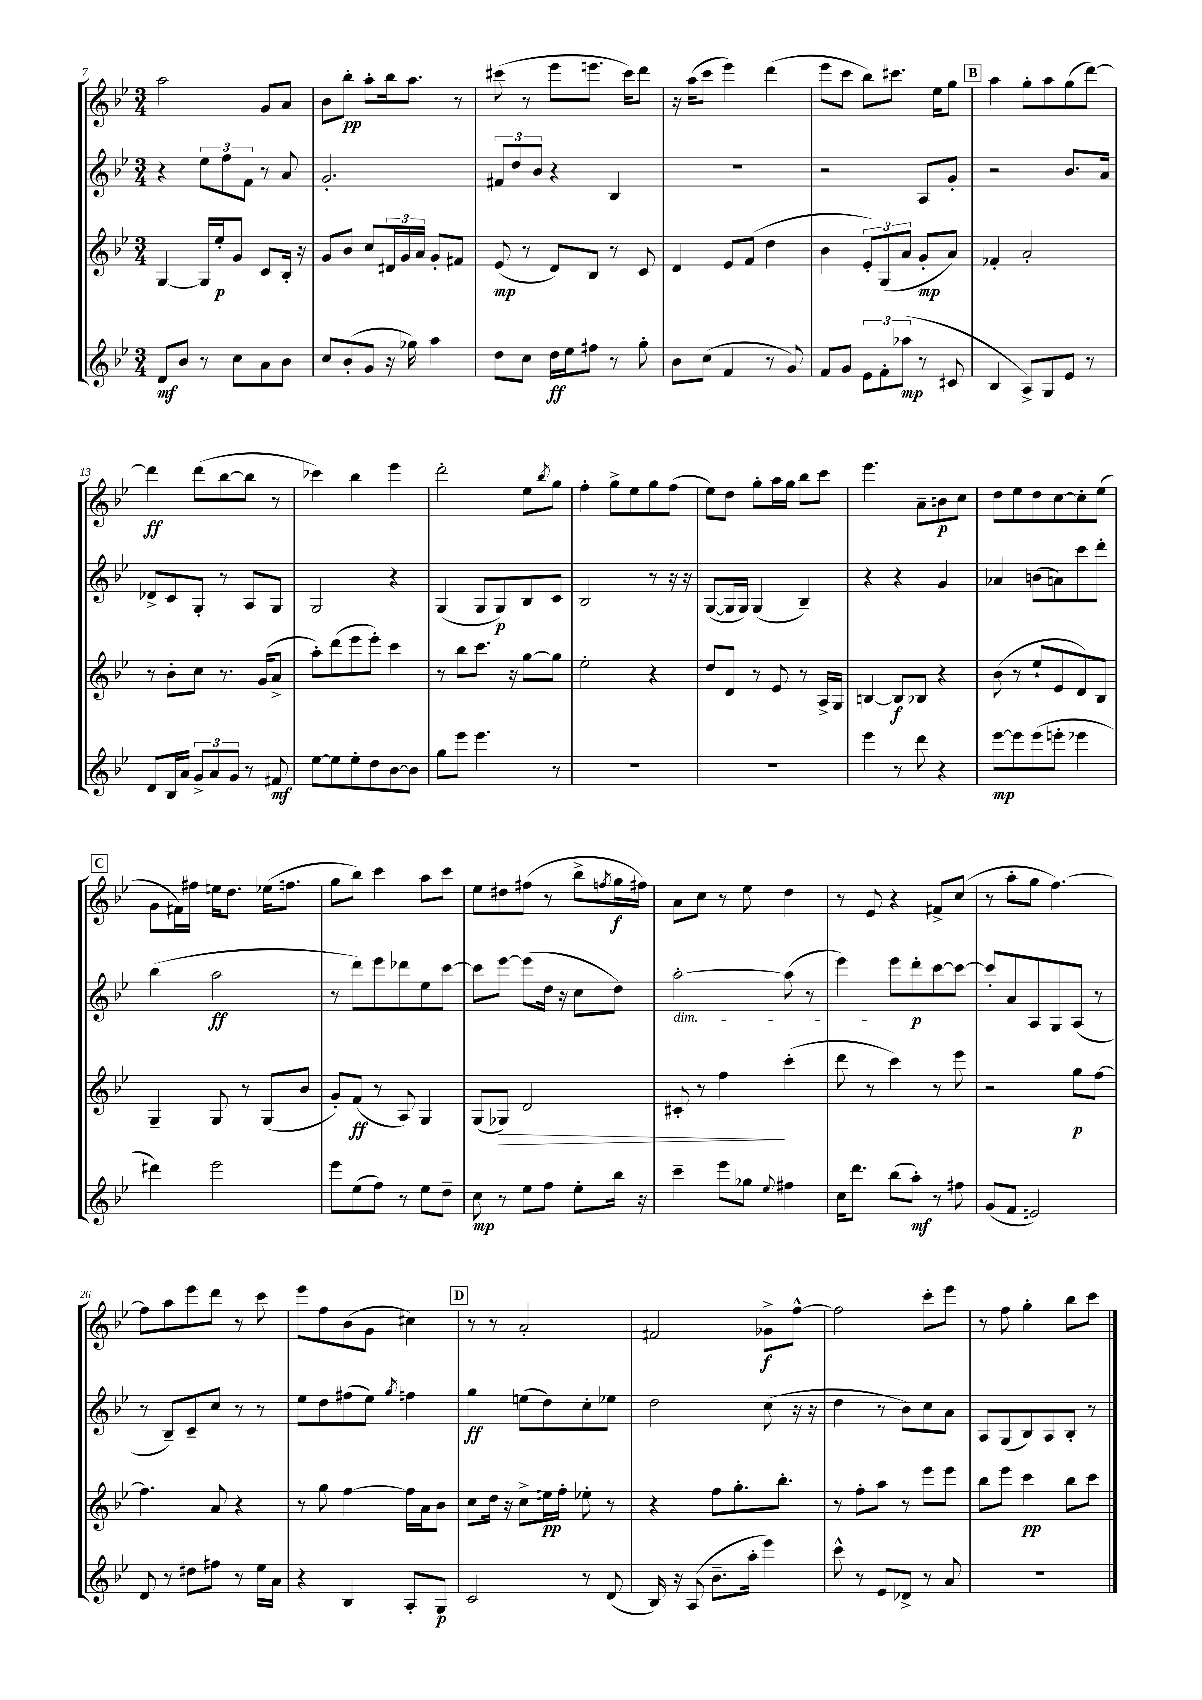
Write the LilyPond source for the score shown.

<<
\new StaffGroup <<
\new Staff = "s0" {
    \clef treble \key bes \major \numericTimeSignature \time 3/4
    a''2 g'8 a'8 |
    bes'8 bes''8-.\pp a''8-. bes''16 a''8. r8 |
    cis'''8( r8 ees'''8 e'''8. cis'''16) d'''8 |
    r16 a''16( c'''8 ees'''4) d'''4( |
    ees'''8 c'''8 bes''8) cis'''8. ees''16 g''8 |
    \mark \markup { \box "B" } a''4 g''8-. a''8 g''8( d'''8~) |
    d'''4\ff d'''8( bes''8~ bes''8 r8 |
    ces'''4) bes''4 ees'''4 |
    d'''2-. ees''8 \acciaccatura { bes''8 } g''8 |
    f''4-. g''8-> ees''8 g''8 f''8( |
    ees''8) d''8 g''8-. a''16 g''16 bes''8 c'''8 |
    ees'''4. a'8-- b'8\p c''8 |
    d''8 ees''8 d''8 c''8~ c''8-. ees''8( |
    \mark \markup { \box "C" } g'8 fis'16) fis''16 e''16 d''8. ees''16( f''8. |
    g''8 bes''8) c'''4 a''8 c'''8 |
    ees''8 dis''8 fis''8( r8 bes''8-> \acciaccatura { f''8 } g''16\f fis''16) |
    a'8 c''8 r8 ees''8 d''4 |
    r8 ees'8 r4 fis'8-> c''8( |
    r8 a''8-. g''8 f''4.~) |
    f''8 a''8 ees'''8 d'''8 r8 c'''8 |
    ees'''8 f''8 bes'8( g'8 cis''4) |
    \mark \markup { \box "D" } r8 r8 a'2-. |
    fis'2 ges'8->\f f''8~-^ |
    f''2 c'''8-. ees'''8 |
    r8 f''8 g''4-. bes''8 c'''8 \bar "|." |
}
\new Staff = "s1" {
    \clef treble \key bes \major \numericTimeSignature \time 3/4
    r4 \tuplet 3/2 { ees''8 f''8 f'8 } r8 a'8 |
    g'2.-. |
    \tuplet 3/2 { fis'8 d''8 bes'8 } r4 bes4 |
    R2. |
    r2 a8 g'8-. |
    \mark \markup { \box "B" } r2 bes'8. a'16 |
    des'8-> c'8 g8-. r8 a8 g8 |
    g2 r4 |
    g4( g8 g8\p) bes8 c'8 |
    bes2 r8 r16 r16 |
    g8~( g16 g16) g4( bes4--) |
    r4 r4 g'4 |
    aes'4 b'8( a'8) c'''8 d'''8-. |
    \mark \markup { \box "C" } bes''4( a''2\ff |
    r8 d'''8) ees'''8 des'''8 ees''8 c'''8~ |
    c'''8 ees'''8~ ees'''8( d''16 r16 c''8 d''8) |
    a''2~-.\dim a''8( r8 |
    ees'''4\!) ees'''8 d'''8-.\p c'''8~ c'''8~ |
    c'''8-. a'8 a8 g8 a8( r8 |
    r8 bes8--) c'8-- c''8 r8 r8 |
    ees''8 d''8 fis''8( ees''8) \acciaccatura { g''8 } f''4 |
    \mark \markup { \box "D" } g''4\ff e''8( d''8) c''8-. ees''8 |
    d''2 c''8( r16 r16 |
    d''4 r8 bes'8) c''8 a'8 |
    a8 g8( bes8) a8 bes8-. r8 \bar "|." |
}
\new Staff = "s2" {
    \clef treble \key bes \major \numericTimeSignature \time 3/4
    g4~ g16 ees''16-.\p g'8 c'8 bes16-. r16 |
    g'8 bes'8 c''8 \tuplet 3/2 { dis'16 g'16 a'16 } g'8-. fis'8 |
    ees'8\mp( r8 d'8) bes8 r8 c'8 |
    d'4 ees'8 f'8( d''4 |
    bes'4 \tuplet 3/2 { ees'8-.) g8( a'8 } g'8-.\mp a'8) |
    \mark \markup { \box "B" } fes'4-. a'2-. |
    r8 bes'8-. c''8 r8. g'16( a'8-> |
    a''8-.) d'''8( ees'''8 ees'''8-.) c'''4 |
    r8 bes''8 c'''8. r16 g''8~ g''8 |
    ees''2-. r4 |
    d''8 d'8 r8 ees'8 r8 a16-> g16 |
    b4~ b8\f bes8 r4 |
    bes'8( r8 ees''8-! ees'8 d'8) bes8 |
    \mark \markup { \box "C" } g4-- g8 r8 g8( bes'8 |
    g'8-.) f'8\ff( r8 a8) g4 |
    g8( ges8\>) d'2 |
    cis'8-. r8 f''4\! c'''4-.( |
    d'''8 r8 c'''4) r8 ees'''8 |
    r2 g''8\p f''8~ |
    f''4. a'8 r4 |
    r8 g''8 f''4~ f''16 a'16 bes'8 |
    \mark \markup { \box "D" } c''8 d''16 r16 c''8-> e''16\pp f''16-. ees''8-. r8 |
    r4 f''8 g''8.-. bes''8.-. |
    r8 f''8-. a''8 r8 ees'''8 ees'''8 |
    bes''8 ees'''8 c'''4\pp bes''8 c'''8 \bar "|." |
}
\new Staff = "s3" {
    \clef treble \key bes \major \numericTimeSignature \time 3/4
    d'8\mf bes'8 r8 c''8 a'8 bes'8 |
    c''8 bes'8-.( g'8 r16 ges''16) a''4 |
    d''8 c''8 d''16\ff ees''16 fis''8 r8 g''8-. |
    bes'8 c''8( f'4 r8 g'8) |
    f'8 g'8 \tuplet 3/2 { ees'8 f'8-. aes''8\mp( } r8 cis'8 |
    \mark \markup { \box "B" } bes4 a8->) g8 ees'8 r8 |
    d'8 bes16 a'16 \tuplet 3/2 { g'8-> a'8 g'8 } r8 fis'8\mf |
    ees''8~ ees''8 ees''8-. d''8 bes'8~ bes'8 |
    g''8 ees'''8 ees'''4. r8 |
    R2. |
    R2. |
    ees'''4 r8 d'''8 r4 |
    ees'''8~\mp ees'''8 ees'''8( e'''8-. ees'''4 |
    \mark \markup { \box "C" } dis'''4) ees'''2 |
    ees'''8 ees''8( f''8) r8 ees''8 d''8-- |
    c''8\mp r8 ees''8 f''8 ees''8-. bes''16 r16 |
    c'''4-- ees'''8 ges''8 \appoggiatura { ees''8 } fis''4 |
    c''16 d'''8. bes''8( a''8-.\mf) r8 fis''8 |
    g'8( f'8 e'2) |
    d'8 r8 dis''8 fis''8 r8 ees''16 a'16 |
    r4 bes4 a8-. g8\p |
    \mark \markup { \box "D" } c'2 r8 d'8( |
    bes16) r16 a8( bes'8.-- a''16-. ees'''4) |
    c'''8-^ r8 ees'8 des'8-> r8 a'8 |
    R2. \bar "|." |
}
>>
>>
\layout { \context { \Score currentBarNumber = #7 } }
